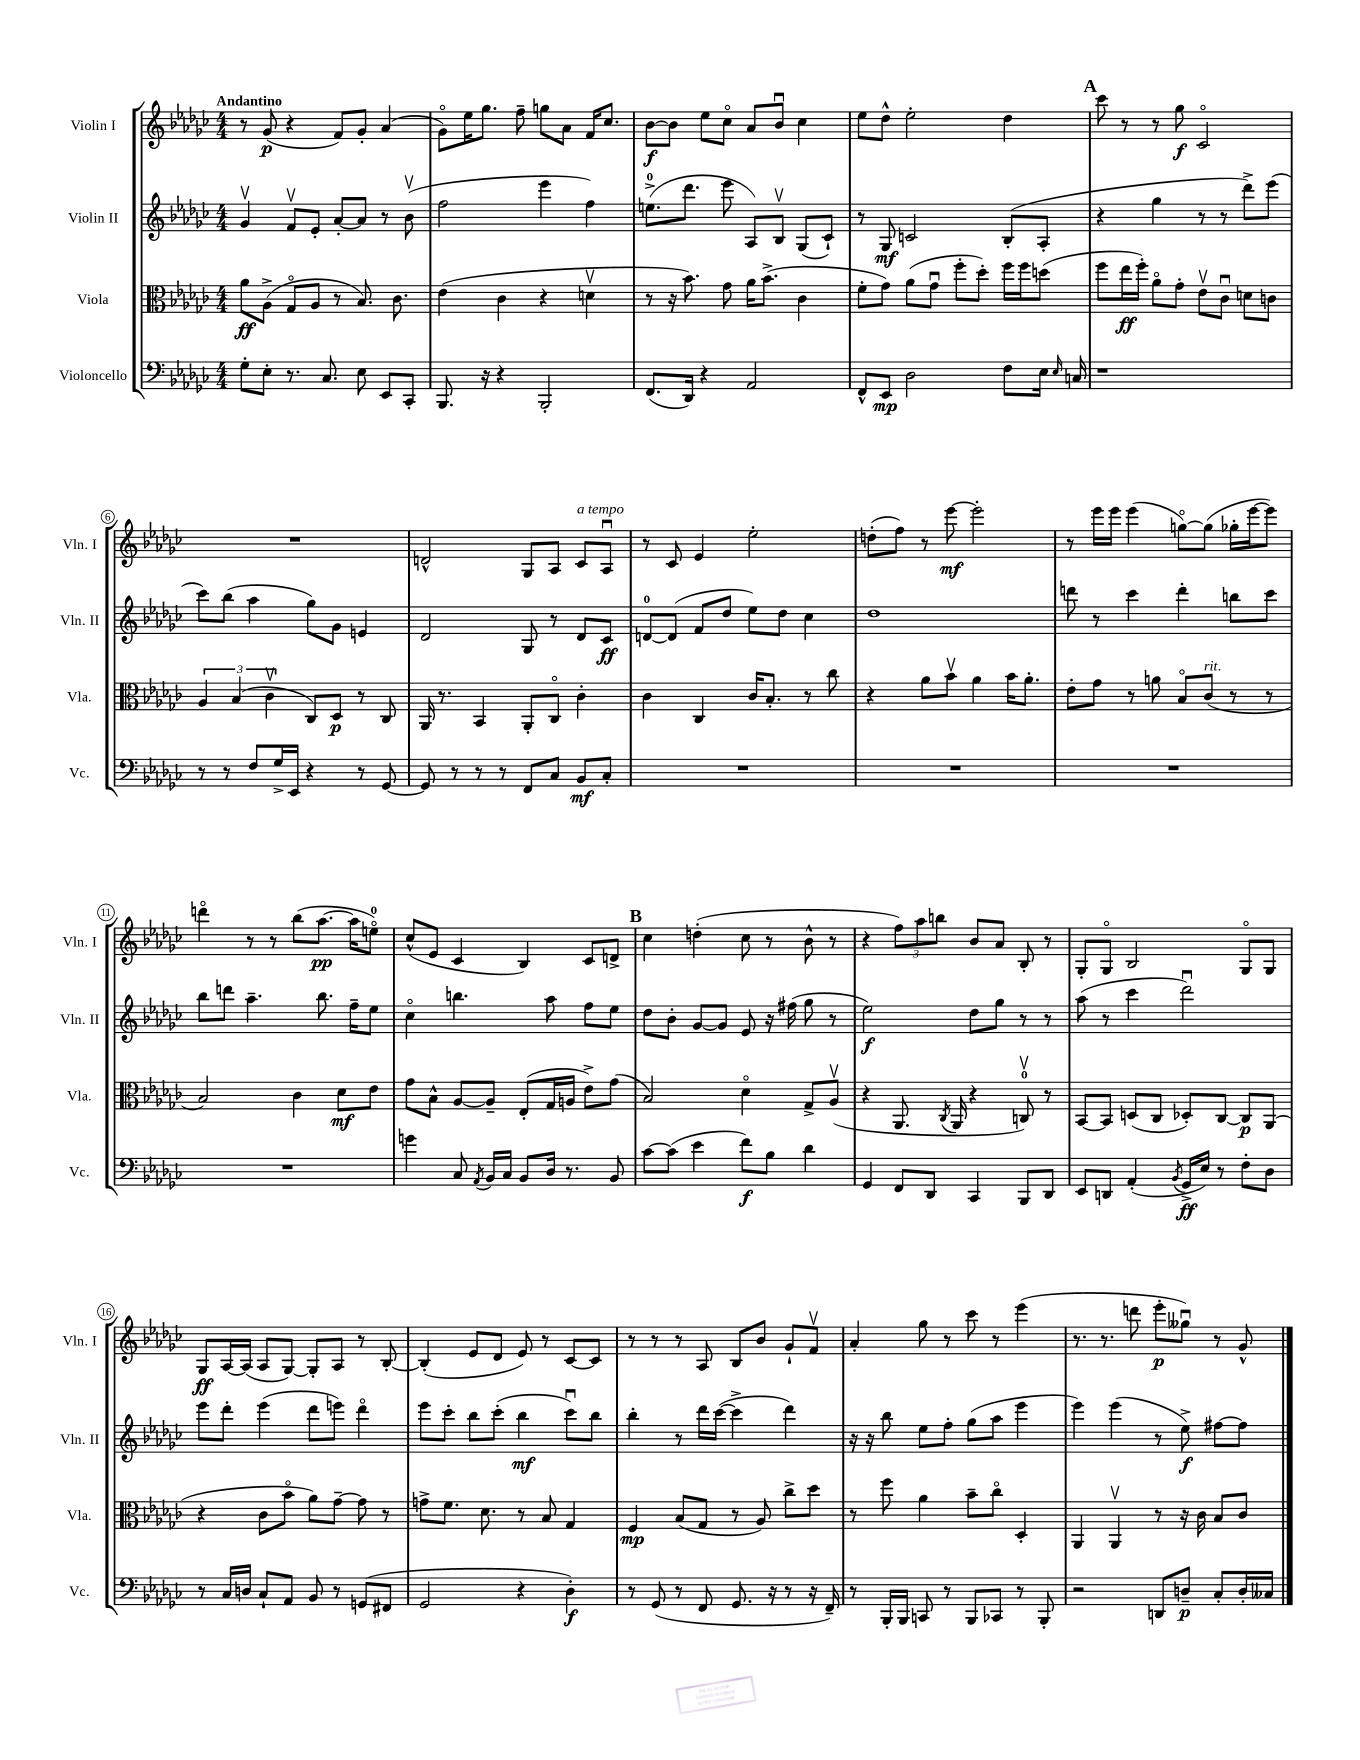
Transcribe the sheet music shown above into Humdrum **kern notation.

**kern	**kern	**kern	**kern
*staff4	*staff3	*staff2	*staff1
*clefF4	*clefC3	*clefG2	*clefG2
*k[b-e-a-d-g-c-]	*k[b-e-a-d-g-c-]	*k[b-e-a-d-g-c-]	*k[b-e-a-d-g-c-]
*M4/4	*M4/4	*M4/4	*M4/4
8G-'\L	8a-\L	4g-v/	8r
8E-'\J	(8A-^\J	.	(8g-/
8.r	8G-o/L	8fv/L	4r
.	8A-/J	8e-'/J	.
8.C-/	.	.	.
.	8r	[8a-'/L	8f/L)
8E-\	8.B-/)	8a-/]J	8g-'/J
8EE-/L	.	8r	(4a-/
.	8.c-\	.	.
8CC-'/J	.	(8b-v\	.
=	=	=	=
8.BBB-/	(4e-\	2ff\	8g-o\L)
.	.	.	16ee-\K
16r	.	.	8.gg-\J
4r	4c-\	.	.
.	.	.	8ff~\
2BBB-'/	4r	4eee-\	8gg\L
.	.	.	8a-\J
.	4dv\	4ff\)	16f/LK
.	.	.	8.cc-/J
=	=	=	=
(8.FF/L	8r	(8.ee^\L	[8b-\L
.	16r	.	8b-\]J
16DD-/Jk)	8.b-\)	8.ddd-\J	.
4r	.	.	8ee-\L
.	8g-\	8eee-\	8cc-o\J
2AA-/	16a-\LK	8A-/L)	8a-/L
.	(8.b-^\J	.	.
.	.	8B-v/J	8b-u/J
.	4c-\	(8G-/L	4cc-\
.	.	8c-`/J)	.
=	=	=	=
8FF^^/L	8f'\L	8r	8ee-\L
8EE-/J	8g-\J)	8G-/	8dd-^^\J
2D-\	(8a-\L	2c/	2ee-'\
.	8g-u\J	.	.
.	8ff'\L	.	.
.	8dd-'\J)	.	.
8F\L	16ff\LL	(8B-'/L	4dd-\
.	16ff\J	.	.
16E-\Jk	(8dd\J	8A-'/J	.
16qqE-/	.	.	.
16C/	.	.	.
=	=	=	=
1r	8ff\L	4r	8ccc-\
.	16ee-\L	.	8r
.	16ff'\JJ)	.	.
.	8a-o\L	4gg-\	8r
.	8g-'\J	.	8gg-\
.	8e-v\L	8r	2c-o/
.	8c-u\J	8r	.
.	8d\L	8ddd-^\L)	.
.	8c\J	(8eee-\J	.
=	=	=	=
8r	6A-/	8ccc-\L)	1r
8r	.	(8bb-\J	.
.	(6B-/	.	.
8F/L	.	4aa-\	.
.	6c-v\	.	.
16G-^/L	.	.	.
16EE-/JJ	.	.	.
4r	8C-/L)	8gg-\L)	.
.	8D-/J	8g-\J	.
8r	8r	4e/	.
[8GG-/	8C-/	.	.
=	=	=	=
8GG-/]	16AA-/	2d-/	2d^^/
.	8.r	.	.
8r	.	.	.
8r	4BB-/	.	.
8r	.	.	.
8FF/L	8AA-'/L	8G-/	8G-/L
8C-/J	8C-o/J	8r	8A-/J
8BB-/L	4c-'\	8d-/L	8c-/L
8C-'/J	.	8c-/J	8A-u/J
=	=	=	=
1r	4c-\	[8d/L	8r
.	.	(8d/]J	8c-/
.	4C-/	8f/L	4e-/
.	.	8dd-/J	.
.	16c-/LK	8ee-\L)	2ee-'\
.	8.B-'/J	.	.
.	.	8dd-\J	.
.	8r	4cc-\	.
.	8cc-\	.	.
=	=	=	=
1r	4r	1dd-	(8dd'\L
.	.	.	8ff\J)
.	8a-\L	.	8r
.	8b-v\J	.	[8eee-\
.	4a-\	.	2eee-'\]
.	16b-\LK	.	.
.	8.a-'\J	.	.
=	=	=	=
1r	8e-'\L	8ddd\	8r
.	8g-\J	8r	16eee-\LL
.	.	.	16eee-\JJ
.	8r	4ccc-\	(4eee-\
.	8a\	.	.
.	8B-o/L	4ddd'\	[8ggo\L)
.	(8c-/J	.	(8gg\]J
.	8r	8bb\L	16gg-'\LL
.	.	.	[16eee-\J
.	8r	8ccc-\J	8eee-\]J)
=	=	=	=
1r	2B-/)	8bb-\L	4dddo\
.	.	8ddd\J	.
.	.	4.aa-~\	8r
.	.	.	8r
.	4c-\	.	(8bb-\L
.	.	8.bb-\	[8.aa-\J
.	8d-\L	.	.
.	.	16ff~\LK	16aa-\]LK
.	8e-\J	8ee-\J	8eeo\J)
=	=	=	=
4g\	8g-\L	4cc-o\	(8cc-^^/L
.	8B-^^\J	.	8e-/J
8C-/	[8A-/L	4.bb\	4c-/
8qAA-/	.	.	.
16BB-/LL	8A-~/]J	.	.
16C-/JJ	.	.	.
8BB-/L	(8E-'/L	.	4B-/)
16D-/Jk	16G-/L	8aa-\	.
8.r	16A/JJ	.	.
.	8e-^\L)	8ff\L	8c-/L
8BB-/	(8g-\J	8ee-\J	8d^/J
=	=	=	=
[8c-\L	2B-/)	8dd-\L	4cc-\
(8c-\]J	.	8b-'\J	.
4e-\	.	[8g-/L	(4dd'\
.	.	8g-/]J	.
8f\L)	4d-o\	8e-/	8cc-\
8B-\J	.	16r	8r
.	.	(16ff#\	.
4d-\	8G-^/L	8gg-\	8b-^^\
.	(8A-v/J	8r	8r
=	=	=	=
4GG-/	4r	2ee-\)	4r
8FF/L	8.AA-/	.	12ff\L)
.	.	.	12aa-\
8DD-/J	.	.	.
.	.	.	12bb\J
.	8qC-/	.	.
.	16AA-/	.	.
4CC-/	4r	8dd-\L	8b-/L
.	.	8gg-\J	8a-/J
8BBB-/L	8Cv/)	8r	8B-'/
8DD-/J	8r	8r	8r
=	=	=	=
8EE-/L	[8BB-/L	(8aa-\	8G-'/L
8DD/J	8BB-/]J	8r	8G-o/J
(4AA-'/	(8D/L	4ccc-\	2B-/
.	8C-/J	.	.
8qBB-/	.	.	.
16GG-^/LL	8D-'/L)	2ddd-u\)	.
16E-/JJ)	.	.	.
8r	[8C-/J	.	.
8F'\L	8C-/]L	.	8G-o/L
8D-\J	(8AA-/J	.	8G-/J
=	=	=	=
8r	4r	8eee-\L	8G-/L
16C-/LL	.	8ddd-'\J	[16A-/L
16D/JJ	.	.	(16A-/]JJ
8C-`/L	8c-\L	(4eee-\	8A-/L
8AA-/J	8b-o\J	.	[8G-/J)
8BB-/	8a-\L)	8ddd-\L	8G-'/]L
8r	[8g-~\J	8eee\J)	8A-/J
(8GG/L	8g-\]	4ddd-o\	8r
8FF#/J	8r	.	[8B-'/
=	=	=	=
2GG-/	8g^\L	8eee-\L	(4B-'/]
.	8.f\J	8ccc-'\J	.
.	.	8bb-\L	8e-/L
.	8.d-\	.	.
.	.	(8ccc-'\J	8d-/J
4r	8r	4bb-\	8e-/)
.	8B-/	.	8r
4D-'\)	4G-/	8ccc-u\L)	[8c-/L
.	.	8bb-\J	8c-/]J
=	=	=	=
8r	4F/	4bb-'\	8r
(8GG-/	.	.	8r
8r	(8B-/L	8r	8r
8FF/	8G-/J	16ddd-\LL	8A-/
.	.	([16ccc-\JJ	.
8.GG-/	8r	4ccc-^\]	8B-/L
.	8A-/)	.	8b-/J
16r	.	.	.
8r	8cc-^\L	4ddd-\)	8g-`/L
16r	8dd-\J	.	8fv/J
16FF~/)	.	.	.
=	=	=	=
8r	8r	16r	4a-'/
.	.	16r	.
16BBB-'/LL	8ff\	8bb-\	.
16BBB-/JJ	.	.	.
8CC/	4a-\	8ee-\L	8gg-\
8r	.	8ff'\J	8r
8BBB-/L	8b-~\L	(8gg-\L	8ccc-\
8CC-/J	8cc-o\J	8aa-\J	8r
8r	4D-'/	4eee-\	(4eee-\
8BBB-'/	.	.	.
=	=	=	=
2r	4AA-/	4eee-\)	8.r
.	.	.	8.r
.	4AA-v/	(4eee-\	.
.	.	.	8ddd\
8DD/L	8r	8r	8eee-'\L
8D~/J	16r	8ee-^\)	8gg--u\J)
.	16c-\	.	.
8C-'/L	8B-/L	[8ff#\L	8r
16D'/L	8c-/J	8ff#\]J	8g-^^/
16C--/JJ	.	.	.
==	==	==	==
*-	*-	*-	*-
